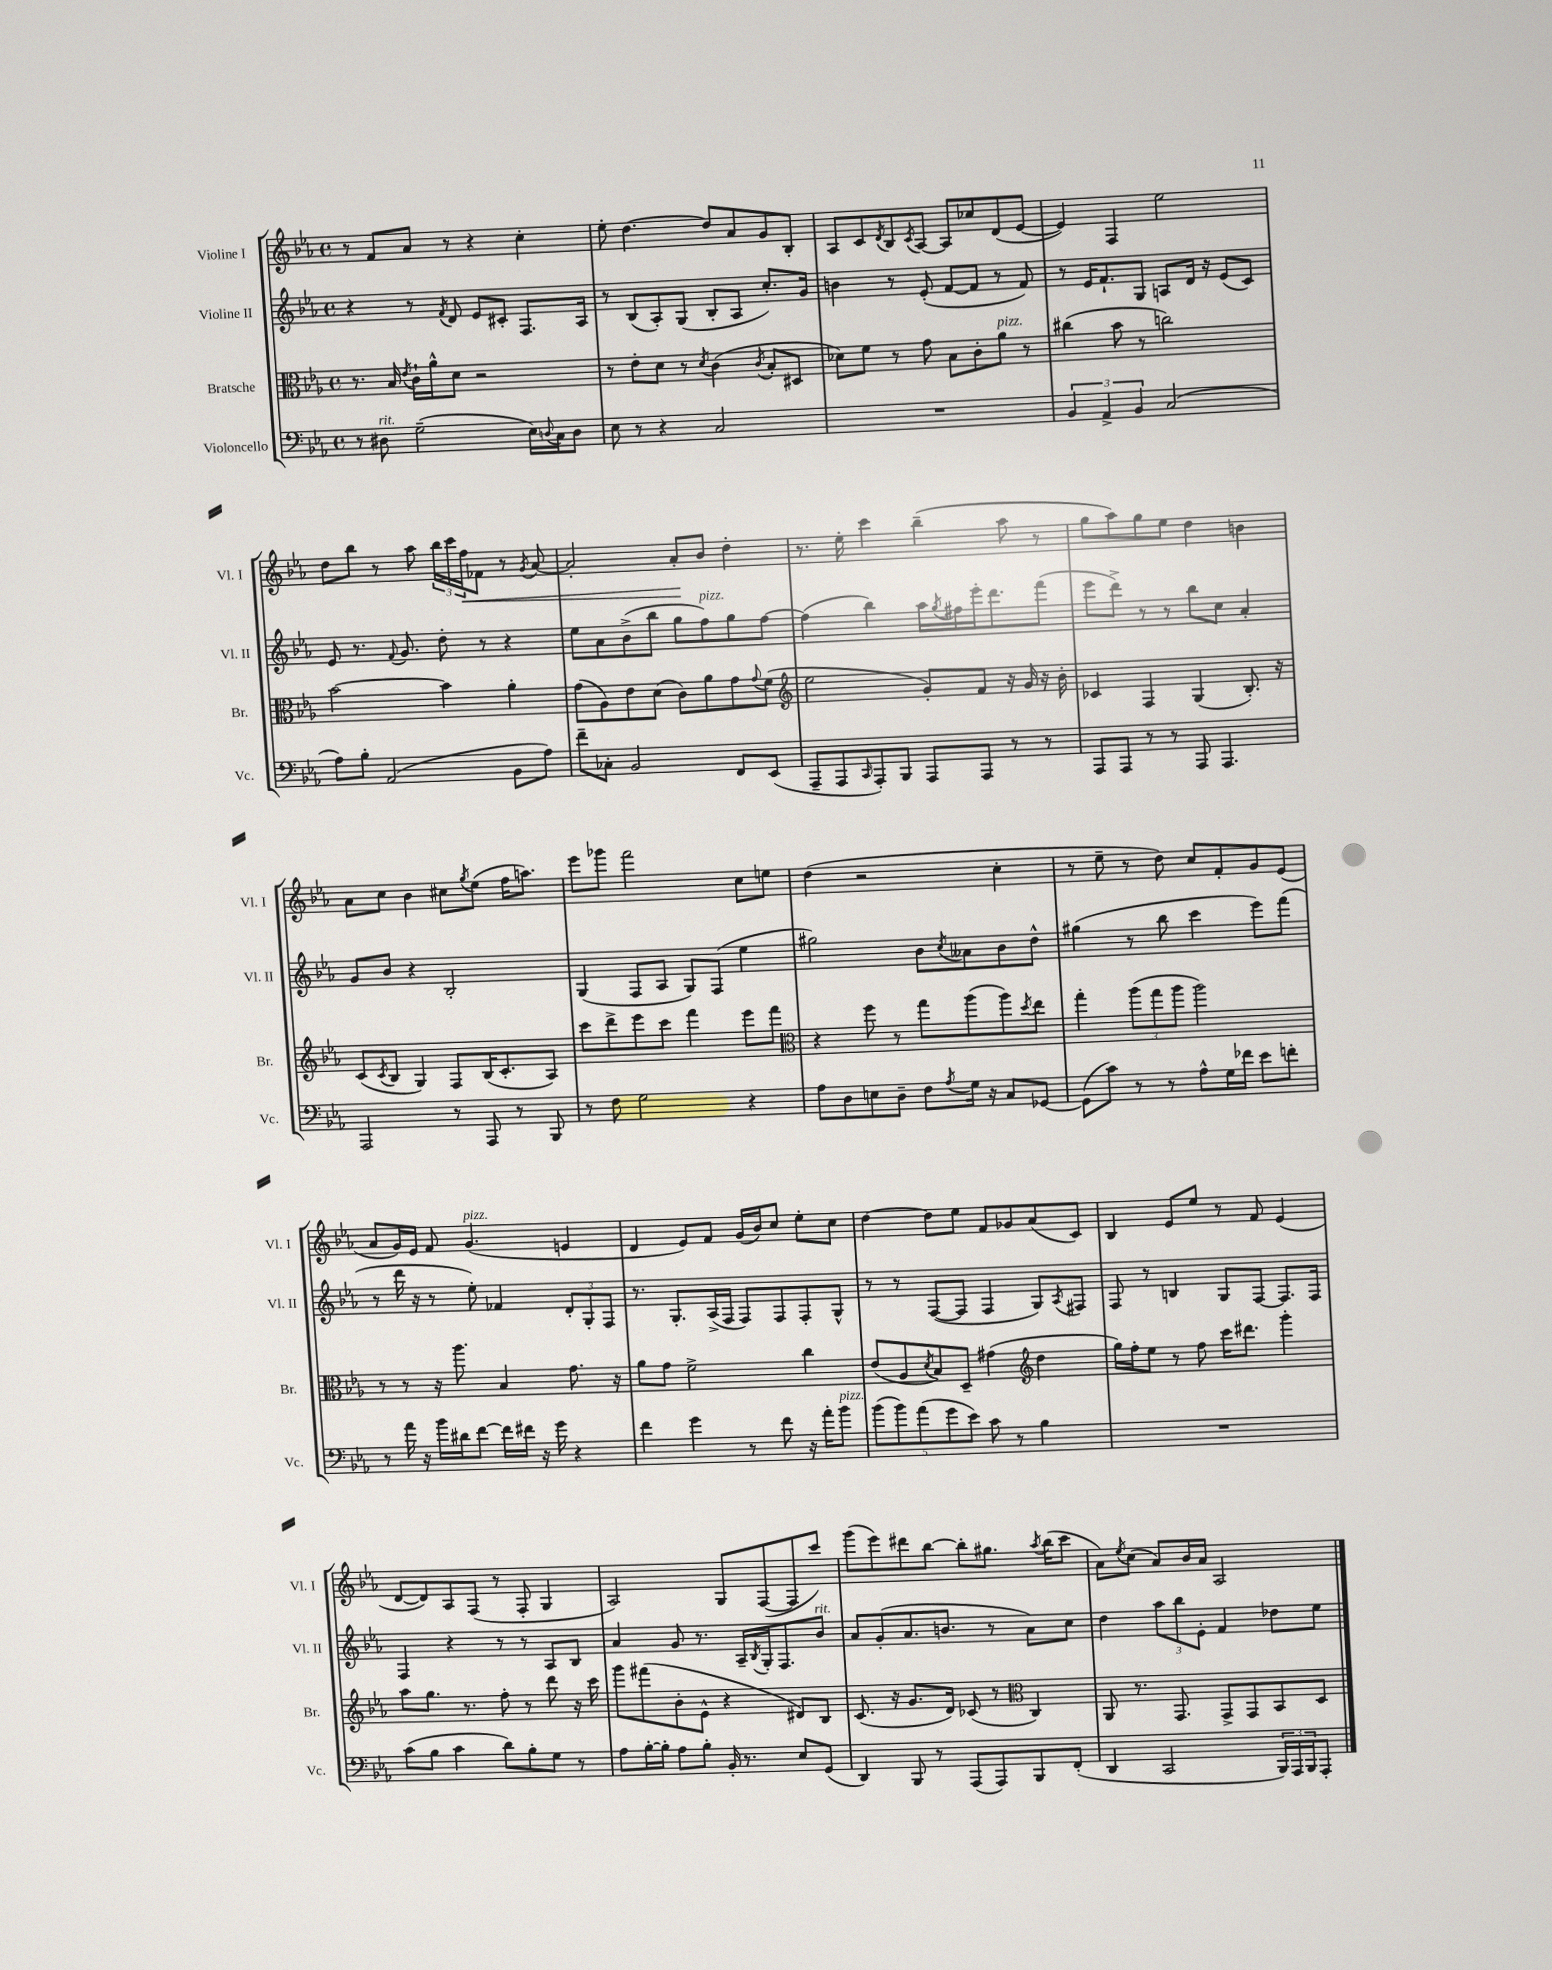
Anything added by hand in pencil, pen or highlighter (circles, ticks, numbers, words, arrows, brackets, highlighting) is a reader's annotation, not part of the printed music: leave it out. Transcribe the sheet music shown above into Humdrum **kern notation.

**kern	**kern	**kern	**kern	**dynam
*part4	*part3	*part2	*part1	*part1
*staff4	*staff3	*staff2	*staff1	*staff1
*I"Violoncello	*I"Bratsche	*I"Violine II	*I"Violine I	*
*I'Vc.	*I'Br.	*I'Vl. II	*I'Vl. I	*
*clefF4	*clefC3	*clefG2	*clefG2	*
*k[b-e-a-]	*k[b-e-a-]	*k[b-e-a-]	*k[b-e-a-]	*
*M4/4	*M4/4	*M4/4	*M4/4	*
*met(c)	*met(c)	*met(c)	*met(c)	*
=1	=1	=1	=1	=1
8r	8.r	4r	8r	.
!LO:TX:a:i:t=rit.	!	!	!	!
8D#X\	.	.	8f/L	.
.	16B-/	.	.	.
.	8qe-/	.	.	.
(2G~\	16c`\LL	8r	8a-/J	.
.	16a-^^\J	.	.	.
.	.	8qf/	.	.
.	8d\J	8d/	8r	.
.	2r	8e-/L	4r	.
.	.	8c#X'/J	.	.
16E-\LL)	.	8.F/L	4cc'\	.
8qqDn/	.	.	.	.
16C\J	.	.	.	.
8D\J	.	.	.	.
.	.	16A-/Jk	.	.
=2	=2	=2	=2	=2
8E-\	8r	8r	8ee-'\	.
8r	8e-'\L	(8B-/L	[4.dd\	.
4r	8d\J	8A-'/)	.	.
.	8r	(8G/J	.	.
.	8qd/	.	.	.
2C/	(4c\	8B-'/L	8dd/L]	.
.	.	8A-/J	8a-/	.
.	8qc/	.	.	.
.	8B-'/L	8.cc'/L)	8g/	.
.	8D#X/J	.	8B-'/J	.
.	.	16g/Jk	.	.
=3	=3	=3	=3	=3
1r	8d-X\L)	4bn\	8A-/L	.
.	8f\J	.	8c/	.
.	.	.	8qd/	.
.	8r	8r	8B-/	.
.	.	.	8qc/	.
.	8g\	(8e-'/	[8A-/J	.
.	8B-\L	[8f/L	8A-/L]	.
.	8c'\	8f/J]	8cc-X/	.
!	!LO:TX:a:i:t=pizz.	!	!	!
.	8a-\J	8r	(8d/	.
.	8r	8f/)	[8e-/J	.
=4	=4	=4	=4	=4
6BB-/	(4cc#X\	8r	4e-/])	.
.	.	16e-/KL	.	.
6AA-^/	.	.	.	.
.	.	8.f`/	.	.
.	8b-\	.	4F/	.
6BB-/	.	.	.	.
.	8r	8G/J	.	.
(2C/	2ccn\)	8An/L	2ee-\	.
.	.	16d/Jk	.	.
.	.	16r	.	.
.	.	(8e-/L	.	.
.	.	8c/J)	.	.
!!LO:LB:g=z
=5	=5	=5	=5	=5
8A-\L)	[2b-\	8e-/	8dd\L	.
8B-'\J	.	8.r	8bb-\J	.
(2AA-/	.	.	8r	.
.	.	8qqf/	.	.
.	.	8.g/	.	.
.	.	.	8aa-\	.
.	4b-\]	8dd'\	24bb-\LL	.
.	.	.	24ccc\	.
!	!	!	!	!LO:HP:b
.	.	.	24ff\J	<
.	.	8r	8f-X\J	.
8BB-\L	4a-'\	4r	8r	.
.	.	.	8qg/	.
8A-\J)	.	.	[8a-/	.
=6	=6	=6	=6	=6
8f~\L	(8g\L	8ee-\L	2a-'/]	.
8C-X'\J	8A-\)	8a-\	.	.
2BB-/	8e-\	(8b-^\	.	.
.	(8d\J	8bb-\J	.	.
.	8c\L)	8gg\L	8a-'/L	.
!	!	!LO:TX:a:i:t=pizz.	!	!
.	8a-\	8ff\)	8b-/J	[
8FF/L	8g\	8gg\	4dd'\	.
.	8qqg/	.	.	.
(8EE-/J	(8f\J	[8ff\J	.	.
=7	=7	=7	=7	=7
*	*clefG2	*	*	*
8AAA-~/L	2ee-\	(4ff\]	8.r	.
8AAA-/	.	.	.	.
.	.	.	16ee-'\	.
16qqCC/	.	.	.	.
8AAA-'/)	.	4bb-\)	4ccc\	.
8BBB-/J	.	.	.	.
8AAA-/L	8g'/L)	16aa-\LL	(4bb-~\	.
.	.	8qgg/	.	.
.	.	16ff#X\	.	.
8AAA-/J	8f/J	16eee-'\J	.	.
.	.	8.ddd\	.	.
8r	16r	.	8aa-\	.
.	16g/	.	.	.
8r	16r	(8fff\J	8r	.
.	16b-'\	.	.	.
=8	=8	=8	=8	=8
8AAA-/L	4c-X/	8eee-\L	8gg\L	.
8AAA-/J	.	8ddd^\J)	8aa-\)	.
8r	4F/	8r	8gg\	.
8r	.	8r	8ee-\J	.
8AAA-/	(4G/	8bb-\L	4dd\	.
4.AAA-/	.	8cc\J	.	.
.	8.B-'/)	4a-'/	4bn\	.
.	16r	.	.	.
!!LO:LB:g=z
=9	=9	=9	=9	=9
2AAA-/	(8c/L	8g/L	8a-\L	.
.	8qc/	.	.	.
.	8B-/J	8b-/J	8cc\J	.
.	4G/)	4r	4b-\	.
8r	8F/L	2B-'/	8cc#X\L	.
.	.	.	8qgg/	.
8AAA-/	(16B-/K	.	(8ee-\J	.
.	8.c'/	.	.	.
8r	.	.	16ff\KL	.
.	.	.	8.aan\J)	.
8BBB-/	8A-/J)	.	.	.
=10	=10	=10	=10	=10
8r	8ccc\L	(4G/	8eee-\L	.
8F\	8ddd^\	.	8ggg-X\J	.
2G\	8eee-\	8F/L	2fff\	.
.	8ccc\J	8A-/J	.	.
.	4fff\	8G/L)	.	.
.	.	(8F/J	.	.
4r	8eee-\L	4ee-\	8cc\L	.
.	8fff\J	.	8een\J	.
=11	=11	=11	=11	=11
*	*clefC3	*	*	*
8A-\L	4r	2gg#X\)	(4dd\	.
8D\	.	.	.	.
8En\	8ff\	.	2r	.
8D~\J	8r	.	.	.
8F\L	8gg\L	8b-\L	.	.
8qA-/	.	8qcc/	.	.
16G\Jk	(8aa-\	8a--X\	.	.
16r	.	.	.	.
8C/L	8aa-\)	8b-\	4cc'\	.
.	8qdd/	.	.	.
[8GG-X/J	8ee-\J	8dd^^\J	.	.
=12	=12	=12	=12	=12
(8GG-\L]	4gg'\	(4gg#X\	8r	.
8c\J)	.	.	8ee-~\	.
8r	(12aa-\L	8r	8r	.
.	12gg\	.	.	.
8r	.	8bb-\	8dd\)	.
.	12aa-\J	.	.	.
8A-^^\L	2aa-\)	4ccc\	8cc/L	.
16G\L	.	.	8f'/	.
16f-X\JJ	.	.	.	.
8e-\L	.	8eee-\L)	8g/	.
8fn'\J	.	(8fff\J	(8e-/J	.
!!LO:LB:g=z
=13	=13	=13	=13	=13
8r	8r	8r	8a-/L	.
16a-\	8r	16ddd\	16g/L)	.
16r	.	16r	16e-/JJ	.
16b-\LL	16r	8r	8f/	.
16d#X\J	8.aa-\	.	.	.
!	!	!	!LO:TX:a:i:t=pizz.	!
[8f\J	.	8ee-'\)	(4.g/	.
16f\LL]	4B-/	4f-X/	.	.
16f#X\JJ	.	.	.	.
16r	.	.	.	.
16g\	.	.	.	.
4r	8.g\	12d'/L	4en/	.
.	.	12G'/	.	.
.	.	12F/J	.	.
.	16r	.	.	.
=14	=14	=14	=14	=14
4f\	8a-\L	8.r	4d/	.
.	8g\J	.	.	.
.	.	8.G'/L	.	.
4g\	2f^\	.	8e-/L)	.
.	.	(16A-^/L	8f/J	.
.	.	16F/JJ	.	.
8r	.	8F/L)	(16g/LL	.
.	.	.	16b-/J)	.
8f\	.	8F/	8cc/J	.
16r	4cc\	8F'/	8ee-'\L	.
16a-'\KL	.	.	.	.
!LO:TX:a:i:t=pizz.	!	!	!	!
8b-\J	.	8G^^/J	8cc\J	.
=15	=15	=15	=15	=15
(10b-\L	(8e-/L	8r	[4dd\	.
10b-\)	.	.	.	.
.	8A-/	8r	.	.
(10a-\	.	.	.	.
.	8qd/	.	.	.
.	8B-/)	([8F/L	8dd\L]	.
10g\	.	.	.	.
.	8D~/J	8F/J]	8ee-\J	.
10e-\J)	.	.	.	.
8c\	(4g#X\	4F/	8f/L	.
8r	.	.	8g-X/	.
*	*clefG2	*	*	*
4B-\	4dd\	8G/L)	(8a-/	.
.	.	8qA-/	.	.
.	.	8F#X/J	8c/J)	.
=16	=16	=16	=16	=16
1r	16gg\LL)	8F/	4B-/	.
.	16ff'\J	.	.	.
.	8ee-\J	8r	.	.
.	8r	4Bn/	8e-/L	.
.	8ff\	.	8ee-/J	.
.	16ccc\KL	8G/L	8r	.
.	8.ddd#X\J	.	.	.
.	.	[8F/J	8f/	.
.	4ggg'\	8.F/L]	(4e-/	.
.	.	16F/Jk	.	.
!!LO:LB:g=z
=17	=17	=17	=17	=17
(8c\L	8aa-\L	4F/	[8d/L	.
8B-\J	8.gg\J	.	8d/])	.
4c\	.	4r	8A-/	.
.	8.r	.	.	.
.	.	.	(8F/J	.
8d\L)	8ff'\	8r	8r	.
8B-'\	8r	8r	8F'/	.
8G\J	8ddd\	8A-/L	4G/	.
8r	16r	8B-/J	.	.
.	16ccc\	.	.	.
=18	=18	=18	=18	=18
8A-\L	8ggg\L	4a-/	2A-/)	.
[16B-'\L	(8fff#X\	.	.	.
16B-'\JJ]	.	.	.	.
8A-\L	8b-'\	8g/	.	.
8B-'\J	8e-^^\J	8.r	.	.
16BB-'/	4r	.	8G/L	.
8.r	.	16A-~/LL	.	.
.	.	8qB-/	.	.
.	.	16G'/J	([8F/	.
.	.	8.F/	.	.
8E-/L	8d#X/L)	.	8F/]	.
!	!	!LO:TX:a:i:t=rit.	!	!
(8GG/J	8B-/J	8b-/J	8ccc/J)	.
=19	=19	=19	=19	=19
4DD/)	(8.c/	8a-/L	(8ggg\L	.
.	.	(8g'/	8eee-\)	.
.	16r	.	.	.
8BBB-/	8.g/L	8.a-/	8ddd#X\	.
8r	.	.	[8bb-\J	.
.	16d/Jk)	8.bn/J	.	.
(8AAA-/L	(8c-X/	.	8bb-'\L]	.
8AAA-/)	8r	8r	8.gg#X\J	.
*	*clefC3	*	*	*
8BBB-/	4C/)	8a-\L)	.	.
.	.	.	8qaa-/	.
.	.	.	(16bb-\KL	.
(8FF'/J	.	8cc\J	8ccc\J	.
=20	=20	=20	=20	=20
4DD/	8AA-/	4dd\	8a-\L)	.
.	.	.	8qee-/	.
.	8.r	.	(8cc\J	.
2CC/	.	12aa-\L	8a-/L)	.
.	8.GG/	.	.	.
.	.	12bb-\	.	.
.	.	.	16b-/L	.
.	.	12e-'\J	.	.
.	.	.	16a-/JJ	.
.	8GG^/L	4f/	2A-/	.
.	8GG/	.	.	.
24BBB-/LL)	8BB-/	8dd-X\L	.	.
24AAA-/	.	.	.	.
24BBB-/J	.	.	.	.
8AAA-'/J	8D/J	8ee-\J	.	.
==	==	==	==	==
*-	*-	*-	*-	*-
